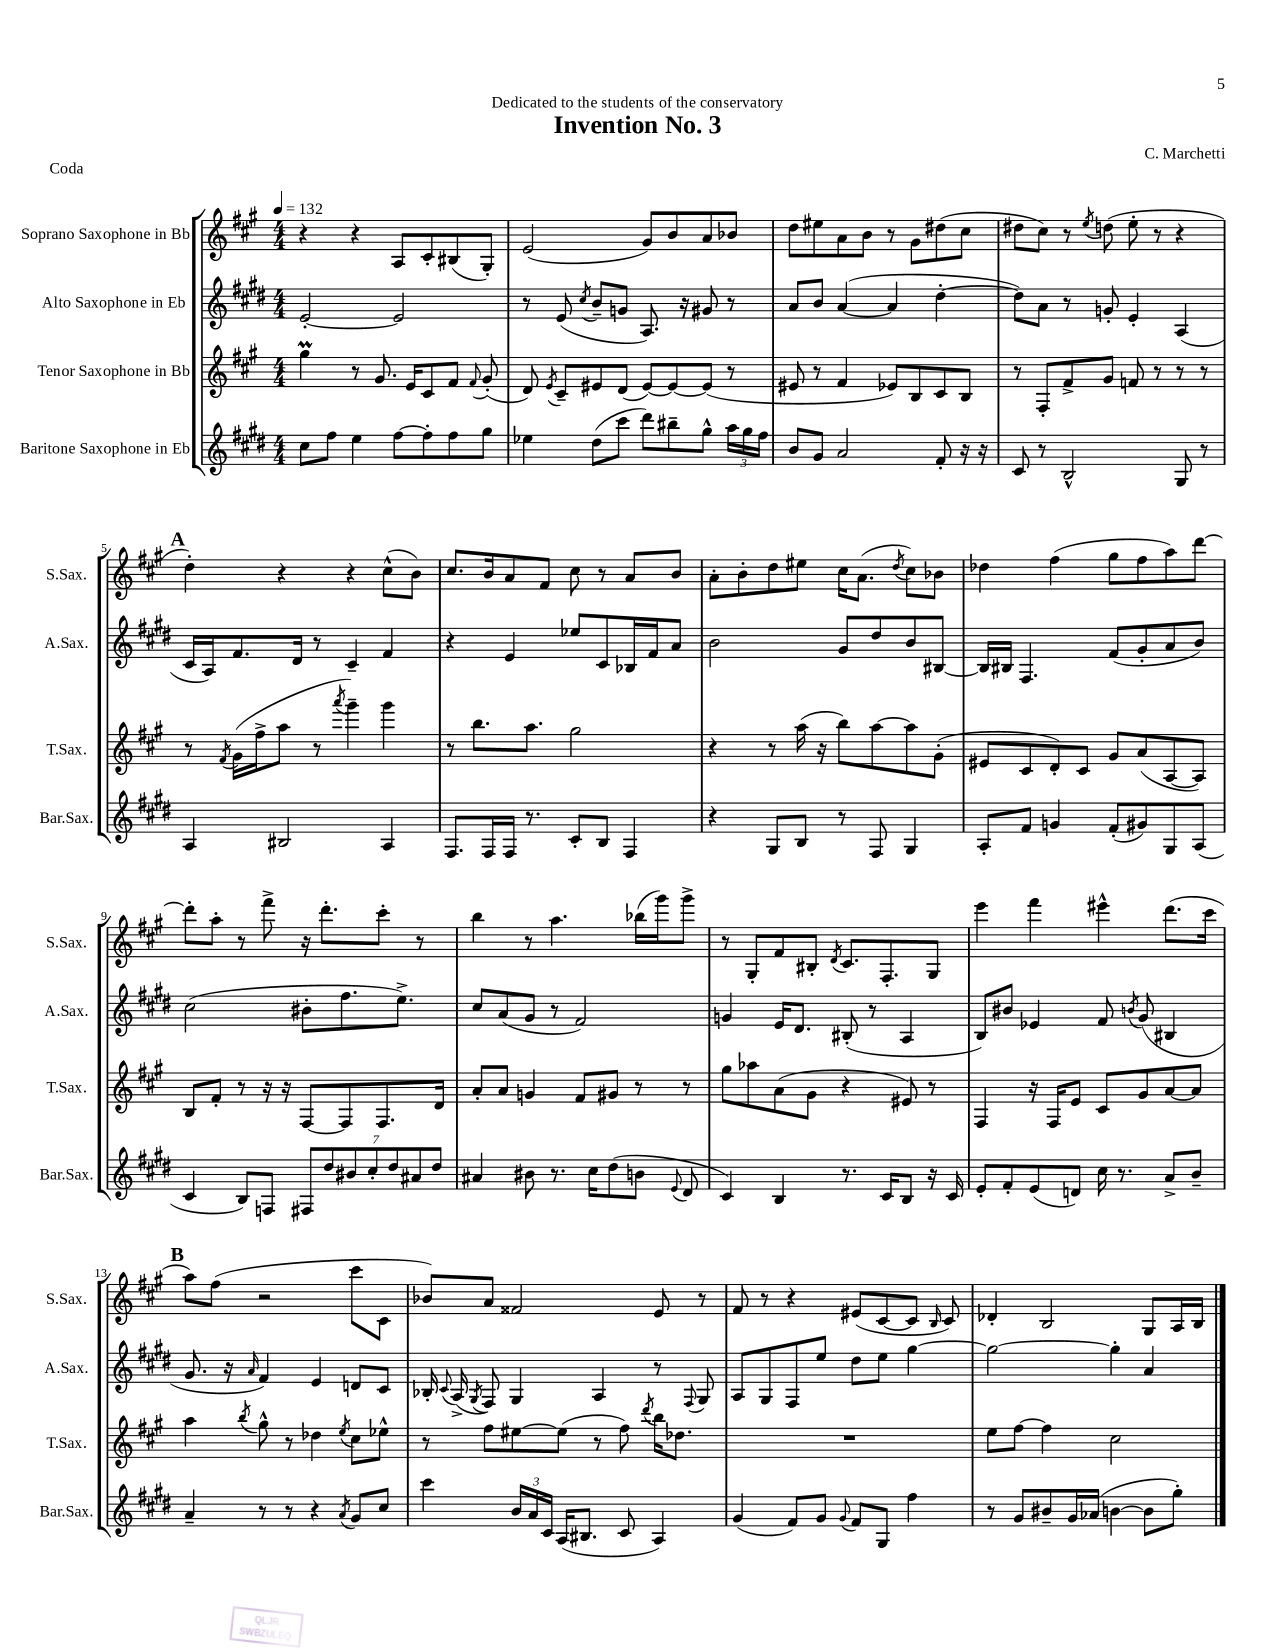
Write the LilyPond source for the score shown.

\header { title = "Invention No. 3" composer = "C. Marchetti" dedication = "Dedicated to the students of the conservatory" piece = "Coda" }
<<
\new StaffGroup <<
\new Staff = "s0" \with { instrumentName = "Soprano Saxophone in Bb" shortInstrumentName = "S.Sax." } {
    \clef treble \key a \major \numericTimeSignature \time 4/4 \tempo 4 = 132
    \autoBeamOff r4 r4 a8[ cis'8-. bis8( gis8]-.) |
    e'2( gis'8[) b'8 a'8 bes'8] |
    d''8[ eis''8 a'8 b'8] r8 gis'8[ dis''8( cis''8] |
    dis''8[ cis''8]) r8 \acciaccatura { e''8 } d''8( e''8-. r8 r4 |
    \mark \markup { \bold "A" } d''4-.) r4 r4 cis''8[-^( b'8]) |
    cis''8.[ b'16 a'8 fis'8] cis''8 r8 a'8[ b'8] |
    a'8[-. b'8-. d''8 eis''8] cis''16[ a'8.]( \acciaccatura { d''8 } cis''8[) bes'8] |
    des''4 fis''4( gis''8[ fis''8 a''8) d'''8]~ |
    d'''8[-. a''8]-. r8 fis'''8-> r16 d'''8.[-. cis'''8]-. r8 |
    b''4 r8 a''4. bes''16[( gis'''16) gis'''8]-> |
    r8 gis8[-. fis'8 bis8]-. \acciaccatura { d'8 } cis'8.[ fis8.-. gis8] |
    e'''4 fis'''4 eis'''4-^ d'''8.[( cis'''16] |
    \mark \markup { \bold "B" } a''8[) fis''8]( r2 cis'''8[ cis'8] |
    bes'8[) a'8] fisis'2 e'8 r8 |
    fis'8 r8 r4 eis'8[( cis'8~ cis'8] \grace { b16 } cis'8) |
    des'4-. b2 gis8[ a16 b16] \bar "|." |
}
\new Staff = "s1" \with { instrumentName = "Alto Saxophone in Eb" shortInstrumentName = "A.Sax." } {
    \clef treble \key e \major \numericTimeSignature \time 4/4
    \autoBeamOff e'2~-. e'2 |
    r8 e'8( \acciaccatura { cis''8 } b'8[-- g'8] a8.) r16 gis'8 r8 |
    a'8[ b'8] a'4~( a'4 dis''4~-. |
    dis''8[) a'8] r8 g'8-. e'4-. a4( |
    \mark \markup { \bold "A" } cis'16[ a16) fis'8. dis'16] r8 cis'4-- fis'4 |
    r4 e'4 ees''8[ cis'8 bes16 fis'16 a'8] |
    b'2 gis'8[ dis''8 b'8 bis8]~ |
    bis16[ bis16] fis4. fis'8[( gis'8-. a'8 b'8]) |
    cis''2( bis'8[-. fis''8. e''8.]->) |
    cis''8[ a'8( gis'8] r8 fis'2) |
    g'4 e'16[ dis'8.] bis8-.( r8 a4 |
    b8[) bis'8] ees'4 fis'8 \acciaccatura { b'8 } gis'8( bis4 |
    \mark \markup { \bold "B" } gis'8. r16 \grace { a'16 } fis'4) e'4 d'8[ cis'8] |
    bes16-. \appoggiatura { cis'8 } a16->( \acciaccatura { gis8 } fis8) gis4 a4 r8 \appoggiatura { fis8 } gis8 |
    a8[ gis8 fis8 e''8] dis''8[ e''8] gis''4~ |
    gis''2~ gis''4-. a'4 \bar "|." |
}
\new Staff = "s2" \with { instrumentName = "Tenor Saxophone in Bb" shortInstrumentName = "T.Sax." } {
    \clef treble \key a \major \numericTimeSignature \time 4/4
    \autoBeamOff gis''4\prall r8 gis'8. e'16[ cis'8 fis'8] \appoggiatura { fis'8 } gis'8-.( |
    d'8) \acciaccatura { e'8 } cis'8[-- eis'8 d'8]( eis'8[~) eis'8~ eis'8]( r8 |
    eis'8 r8 fis'4 ees'8[) b8 cis'8 b8] |
    r8 fis8[-. fis'8-> gis'8] f'8 r8 r8 r8 |
    \mark \markup { \bold "A" } r8 \acciaccatura { fis'8 } gis'16[( fis''16-> a''8] r8 \acciaccatura { a'''8 } gis'''4--) gis'''4 |
    r8 b''8.[ a''8.] gis''2 |
    r4 r8 a''16( r16 b''8[) a''8~ a''8 gis'8]-.( |
    eis'8[ cis'8 d'8-.) cis'8] gis'8[ a'8( a8~ a8]) |
    b8[ fis'8]-. r8 r16 r16 fis8[~ fis8 fis8. d'16] |
    a'8[-. a'8] g'4 fis'8[ gis'8] r8 r8 |
    gis''8[ aes''8 a'8( gis'8] r4 eis'8) r8 |
    fis4 r16 fis16[ e'8] cis'8[ gis'8 a'8~ a'8] |
    \mark \markup { \bold "B" } a''4 \acciaccatura { b''8 } gis''8-^ r8 des''4 \acciaccatura { e''8 } cis''8[ ees''8]-^ |
    r8 fis''8[ eis''8~ eis''8]( r8 fis''8) \acciaccatura { d'''8 } b''16[ des''8.] |
    R1 |
    e''8[ fis''8]~ fis''4 cis''2 \bar "|." |
}
\new Staff = "s3" \with { instrumentName = "Baritone Saxophone in Eb" shortInstrumentName = "Bar.Sax." } {
    \clef treble \key e \major \numericTimeSignature \time 4/4
    \autoBeamOff cis''8[ fis''8] e''4 fis''8[~ fis''8-. fis''8 gis''8] |
    ees''4 dis''8[( cis'''8] dis'''8[) bis''8-- gis''8]-^ \tuplet 3/2 { a''16[ gis''16 fis''16] } |
    b'8[ gis'8] a'2 fis'8-. r16 r16 |
    cis'8 r8 b2-^ gis8 r8 |
    \mark \markup { \bold "A" } a4 bis2 a4 |
    fis8.[ fis16 fis16] r8. cis'8[-. b8] fis4 |
    r4 gis8[ b8] r8 fis8 gis4 |
    a8[-. fis'8] g'4 fis'8[-.( gis'8) gis8 a8]( |
    cis'4 b8[) f8] \tuplet 7/4 { fis8[ dis''8 bis'8 cis''8-. dis''8 ais'8 dis''8] } |
    ais'4 bis'8 r8. cis''16[ dis''8( b'8] \appoggiatura { e'8 } dis'8 |
    cis'4) b4 r8. cis'16[ b8] r16 cis'16 |
    e'8[-. fis'8-. e'8( d'8]) cis''16 r8. a'8[-> b'8]-- |
    \mark \markup { \bold "B" } a'4-- r8 r8 r4 \acciaccatura { a'8 } gis'8[ cis''8] |
    cis'''4 \tuplet 3/2 { b'16[ a'16 cis'16] } a16[( bis8.] cis'8 a4) |
    gis'4( fis'8[) gis'8] \appoggiatura { gis'8 } fis'8[ gis8] fis''4 |
    r8 gis'8[ bis'8-- gis'16 aes'16]( b'4~ b'8[ gis''8]-.) \bar "|." |
}
>>
>>
